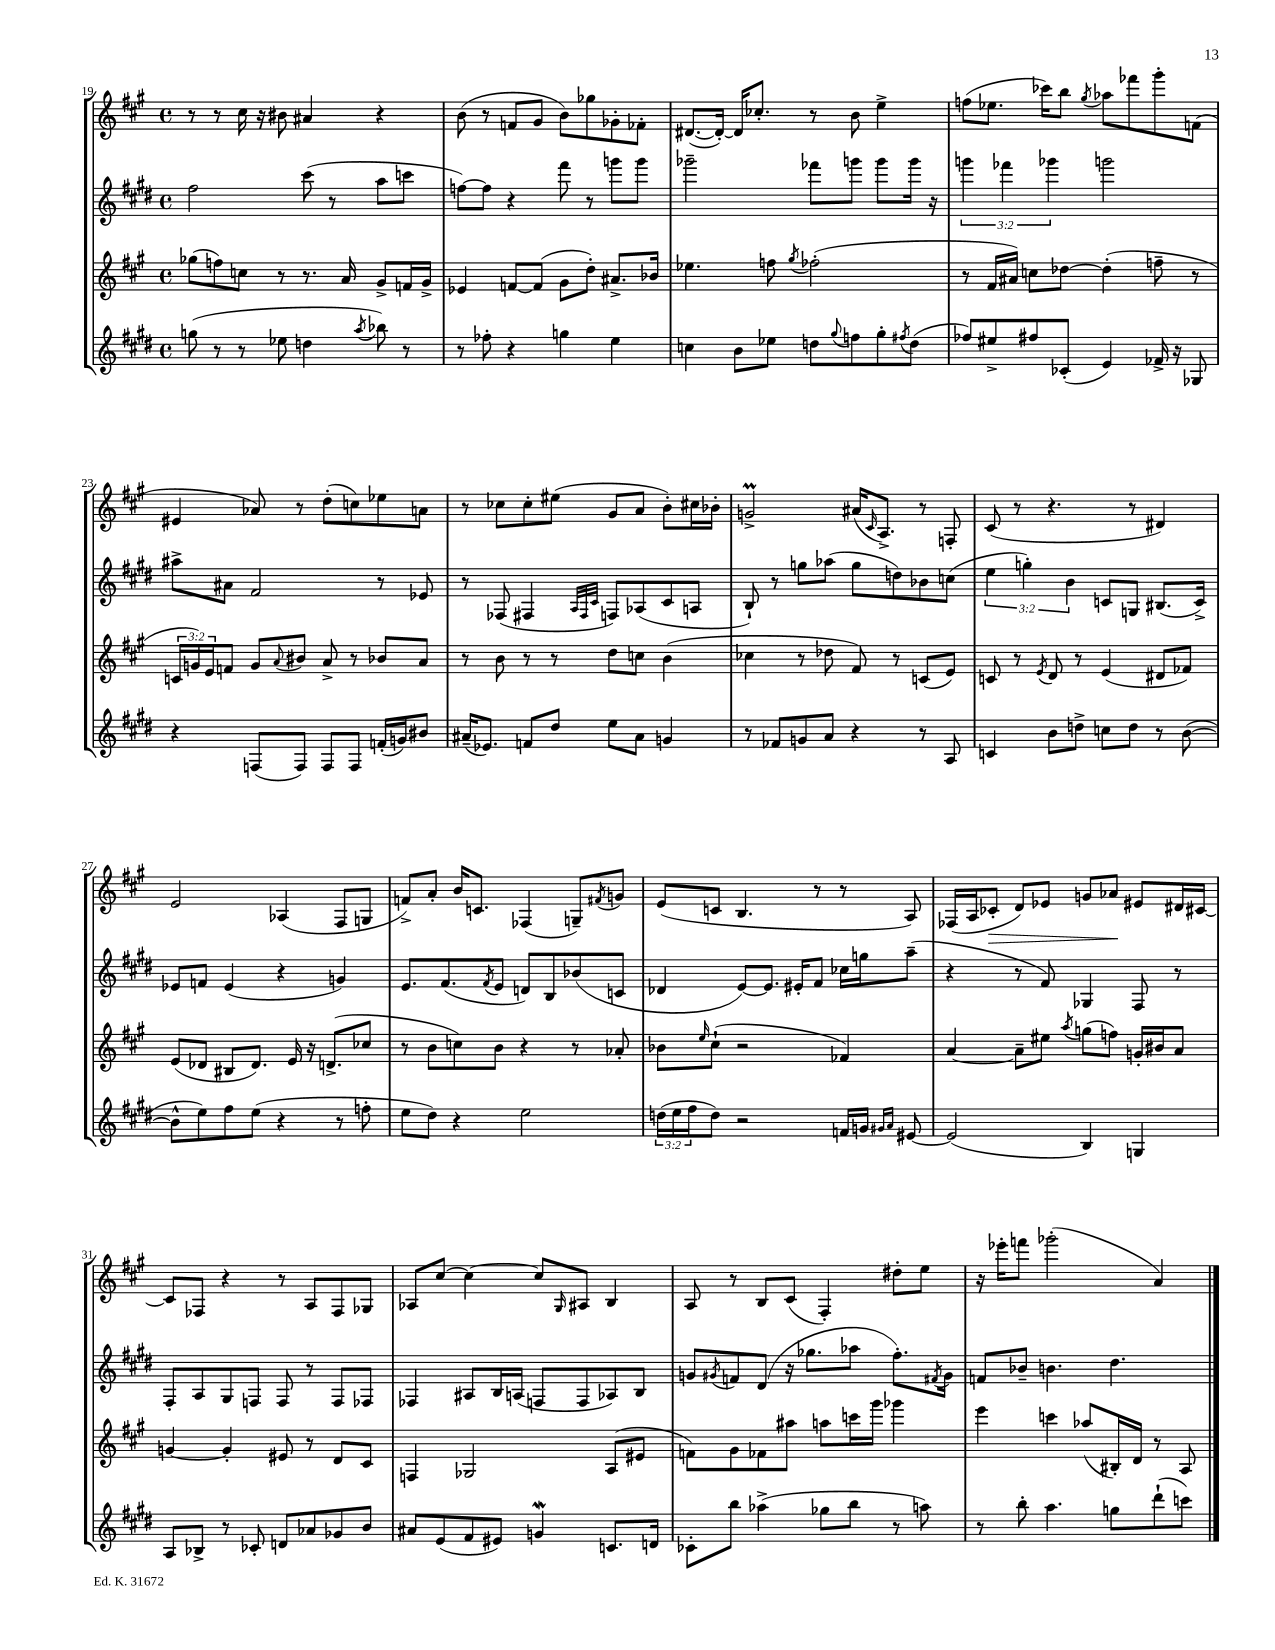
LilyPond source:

<<
\new StaffGroup <<
\new Staff = "s0" {
    \clef treble \key a \major \defaultTimeSignature \time 4/4
    r8 r8 cis''16 r16 bis'8 ais'4 r4 |
    b'8( r8 f'8 gis'8 b'8) ges''8 ges'8-. fes'8-. |
    dis'8.~( dis'16~-.) dis'16 ces''8.-. r8 b'8 e''4-> |
    f''8( ees''8. ces'''16) b''8 \acciaccatura { gis''8 } aes''8 fes'''8 gis'''8-. f'8( |
    eis'4 aes'8) r8 d''8-.( c''8) ees''8 a'8 |
    r8 ces''8 ces''8-. eis''8( gis'8 a'8 b'8-.) cis''16 bes'16-. |
    g'2->\prall ais'16( \grace { cis'16 } a8.->) r8 f8-. |
    cis'8( r8 r4. r8 dis'4) |
    e'2 aes4( fis8 g8 |
    f'8->) a'8-. b'16 c'8. fes4( g8--) \acciaccatura { fis'8 } g'8 |
    e'8( c'8 b4. r8 r8 a8) |
    fes16( a16 ces'8-.\> d'8) ees'8 g'8 aes'8\! eis'8 dis'16 cis'16~ |
    cis'8 fes8 r4 r8 a8 fes8 ges8 |
    aes8 cis''8~ cis''4~ cis''8 \grace { gis16 } ais8 b4 |
    a8 r8 b8 cis'8( fis4-.) dis''8-. e''8 |
    r16 ees'''16-. f'''8 ges'''2-.( a'4) \bar "|." |
}
\new Staff = "s1" {
    \clef treble \key e \major \defaultTimeSignature \time 4/4 \override Staff.TupletNumber.text = #tuplet-number::calc-fraction-text
    fis''2 cis'''8( r8 a''8 c'''8 |
    f''8~) f''8 r4 fis'''8 r8 g'''8 g'''8 |
    ges'''2-- fes'''8 g'''8 g'''8 g'''16 r16 |
    \tuplet 3/2 { g'''4 fes'''4 ges'''4 } g'''2 |
    ais''8-> ais'8 fis'2 r8 ees'8 |
    r8 fes8( fis4 \grace { a32 fis32 cis'32 } f8) aes8( cis'8 a8 |
    b8-!) r8 g''8 aes''8( g''8 d''8) bes'8 c''8( |
    \tuplet 3/2 { e''4 g''4-.) b'4 } c'8 g8 bis8.( c'16->) |
    ees'8 f'8 ees'4( r4 g'4) |
    e'8. fis'8.( \acciaccatura { fis'8 } e'8 d'8) b8 bes'8( c'8 |
    des'4 e'8~) e'8. eis'16-. fis'8 ces''16 g''16 a''8--( |
    r4 r8 fis'8) ges4 fis8 r8 |
    fis8-. a8 gis8 f8 f8 r8 f8 fes8 |
    fes4 ais8 b16 a16( f8 f8 aes8) b8 |
    g'8 \acciaccatura { gis'8 } f'8 dis'8( r16 ges''8. aes''8 fis''8.-.) \acciaccatura { fis'8 } gis'16 |
    f'8 bes'8-- b'4. dis''4. \bar "|." |
}
\new Staff = "s2" {
    \clef treble \key a \major \defaultTimeSignature \time 4/4 \override Staff.TupletNumber.text = #tuplet-number::calc-fraction-text
    ges''8( f''8) c''8 r8 r8. a'16 gis'8-> f'16 gis'16-> |
    ees'4 f'8~ f'8( gis'8 d''8-.) ais'8.-> bes'16 |
    ees''4. f''8 \acciaccatura { gis''8 } fes''2-.( |
    r8 fis'16 ais'16) c''8 des''8~ des''4-.( f''8-- r8 |
    \tuplet 3/2 { c'16 g'16) e'16 } f'8 g'8 \appoggiatura { a'8 } bis'8 a'8-> r8 bes'8 a'8 |
    r8 b'8 r8 r8 d''8 c''8 b'4( |
    ces''4 r8 des''8 fis'8) r8 c'8( e'8) |
    c'8 r8 \acciaccatura { e'8 } d'8 r8 e'4( dis'8 fes'8) |
    e'8( des'8 bis8 des'8.) e'16 r16 d'8.->( ces''8 |
    r8 b'8 c''8) b'8 r4 r8 aes'8-. |
    bes'8 \grace { e''16 } cis''8-!( r2 fes'4) |
    a'4~ a'8-- eis''8 \acciaccatura { a''8 } g''8( f''8) g'16-. bis'16 a'8 |
    g'4~ g'4-. eis'8 r8 d'8 cis'8 |
    f4 ges2 a8( eis'8 |
    f'8) gis'8 fes'8 ais''8 a''8 c'''16 gis'''16 ges'''4 |
    e'''4 c'''4 aes''8( bis16-.) d'16 r8 a8 \bar "|." |
}
\new Staff = "s3" {
    \clef treble \key e \major \defaultTimeSignature \time 4/4 \override Staff.TupletNumber.text = #tuplet-number::calc-fraction-text
    g''8( r8 r8 ees''8 d''4 \acciaccatura { a''8 } bes''8) r8 |
    r8 fes''8-. r4 g''4 e''4 |
    c''4 b'8 ees''8 d''8 \appoggiatura { gis''8 } f''8 gis''8-. \acciaccatura { fis''8 } d''8( |
    fes''8) eis''8-> fis''8 ces'8-.( e'4) fes'16-> r16 ges8 |
    r4 f8( f8) f8 f8 f'16-.( g'16) bis'8 |
    ais'16--( ees'8.) f'8 dis''8 e''8 ais'8 g'4 |
    r8 fes'8 g'8 a'8 r4 r8 a8 |
    c'4 b'8 d''8-> c''8 d''8 r8 b'8~( |
    b'8-^ e''8) fis''8 e''8( r4 r8 f''8-. |
    e''8 dis''8) r4 e''2 |
    \tuplet 3/2 { d''16( e''16 fis''16 } d''8) r2 f'16 g'16 \grace { gis'16 a'16 } eis'8~ |
    eis'2( b4) g4 |
    a8 bes8-> r8 ces'8-. d'8 aes'8 ges'8 b'8 |
    ais'8 e'8( fis'8 eis'8) g'4\mordent c'8. d'16 |
    ces'8-. b''8 aes''4->( ges''8 b''8 r8 a''8) |
    r8 b''8-. a''4. g''8 dis'''8-!( c'''8) \bar "|." |
}
>>
>>
\layout { \context { \Score currentBarNumber = #19 } }
